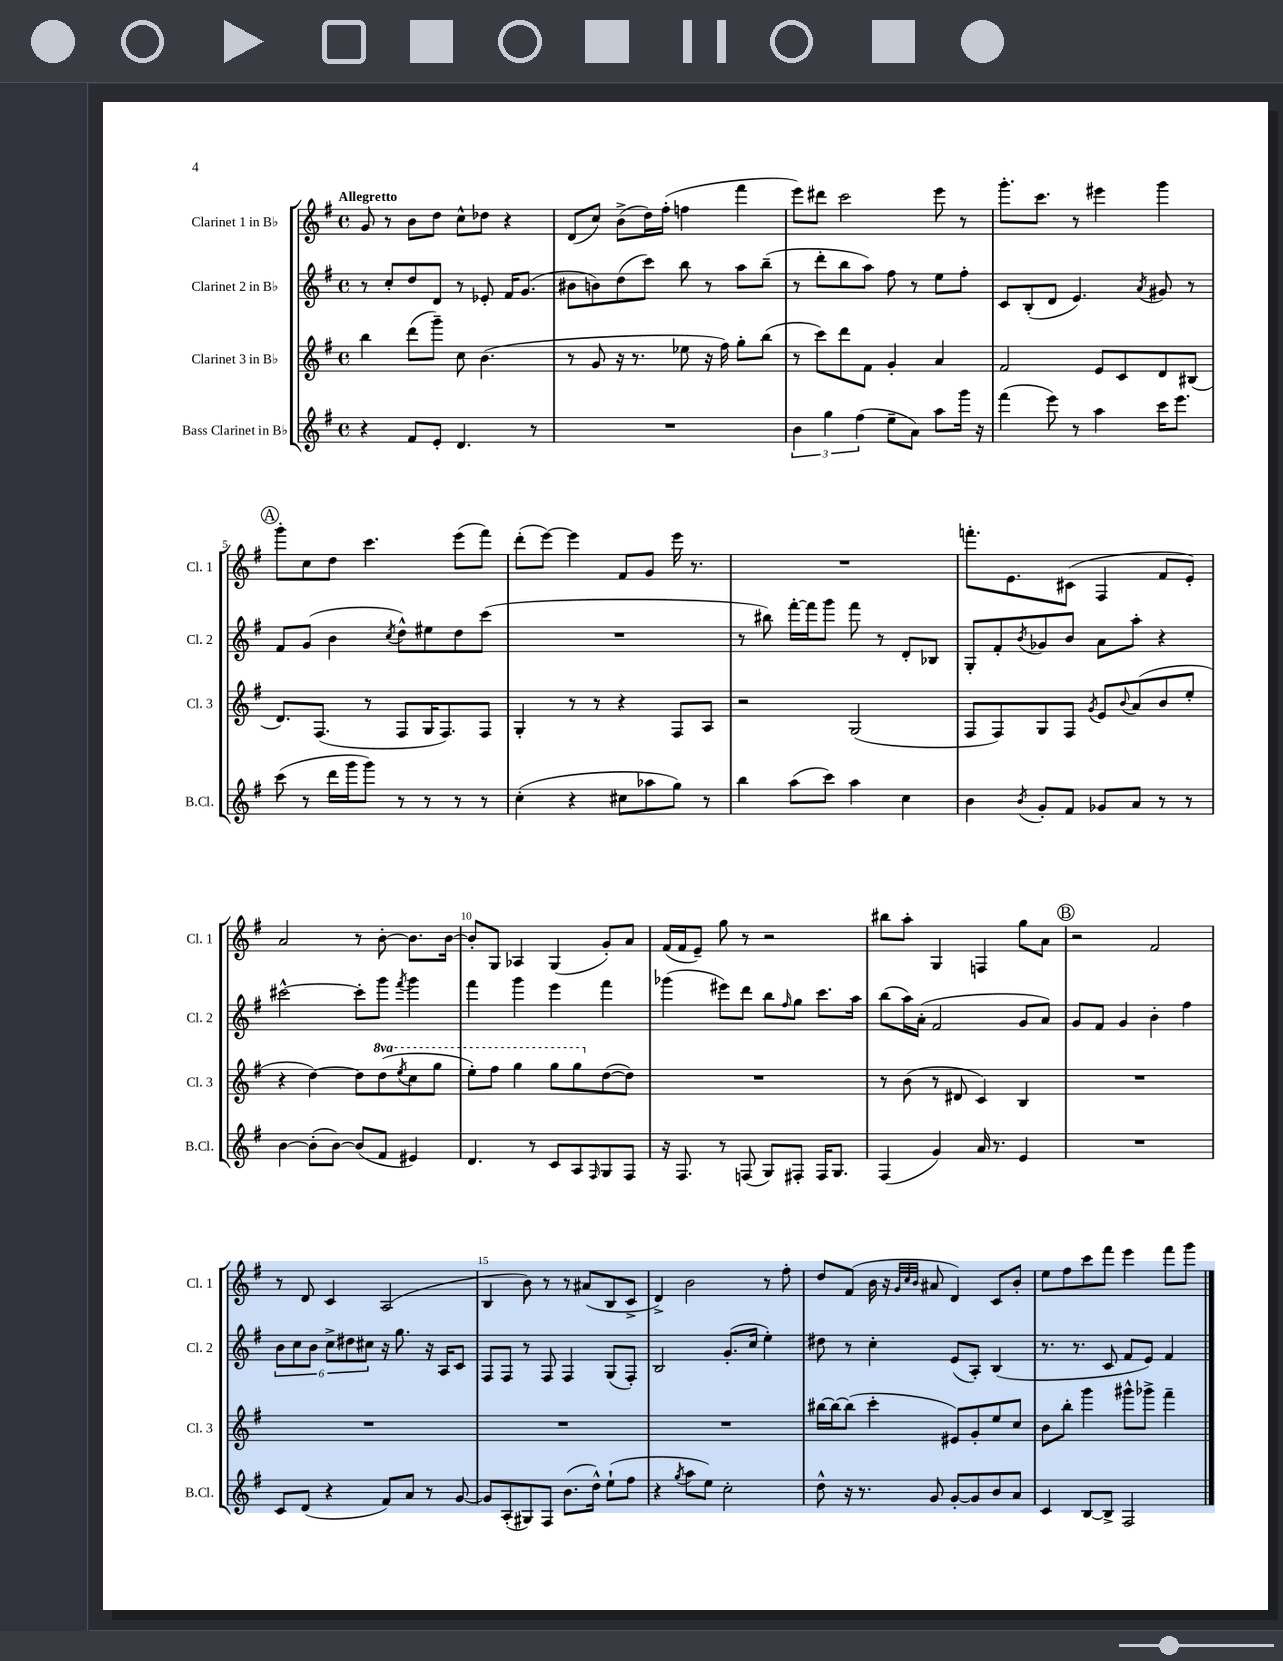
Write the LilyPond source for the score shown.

<<
\new StaffGroup <<
\new Staff = "s0" \with { instrumentName = "Clarinet 1 in Bb" shortInstrumentName = "Cl. 1" } {
    \clef treble \key g \major \defaultTimeSignature \time 4/4 \tempo "Allegretto"
    g'8 r8 b'8 d''8 c''8-^ des''8 r4 |
    d'8( c''8) b'8->( d''16) fis''16-.( f''4 fis'''4 |
    e'''8) dis'''8 c'''2 e'''8 r8 |
    g'''8.-. c'''8. r8 eis'''4 g'''4 |
    \mark \markup { \circle "A" } g'''8-. c''8 d''8 c'''4. e'''8( fis'''8) |
    d'''8-.( e'''8~) e'''4 fis'8 g'8 e'''16 r8. |
    R1 |
    f'''8.-. e'8. cis'8( fis4 fis'8 e'8-.) |
    a'2 r8 b'8~-. b'8. b'16~ |
    b'8-. g8 aes4 g4( g'8-.) a'8 |
    fis'16( fis'16 e'8--) g''8 r8 r2 |
    bis''8 a''8-. g4 f4 g''8 a'8 |
    \mark \markup { \circle "B" } r2 fis'2 |
    r8 d'8 c'4 a2( |
    b4 b'8) r8 r8 ais'8( b8 c'8-> |
    d'4->) b'2 r8 fis''8-. |
    d''8 fis'8( b'16 r16 \grace { g'32 c''32 b'32 } ais'8 d'4) c'8 b'8-. |
    e''8 fis''8 c'''8 fis'''8 e'''4 fis'''8 g'''8 \bar "|." |
}
\new Staff = "s1" \with { instrumentName = "Clarinet 2 in Bb" shortInstrumentName = "Cl. 2" } {
    \clef treble \key g \major \defaultTimeSignature \time 4/4
    r8 c''8-. d''8 d'8 r8 ees'8-. fis'16 g'8.( |
    bis'8 b'8) d''8( c'''8) b''8 r8 a''8 b''8--( |
    r8 d'''8-. b''8 a''8) fis''8 r8 e''8 fis''8-. |
    c'8 b8-.( d'8 e'4.) \acciaccatura { a'8 } gis'8 r8 |
    \mark \markup { \circle "A" } fis'8 g'8( b'4 \acciaccatura { c''8 } d''8-^) eis''8 d''8 c'''8( |
    R1 |
    r8 bis''8) fis'''16~-. fis'''16 g'''8 fis'''8 r8 d'8-. bes8 |
    g8-. fis'8-. \acciaccatura { b'8 } ges'8 b'8 a'8 a''8-. r4 |
    cis'''2~-^ cis'''8-. g'''8 \acciaccatura { fis'''8 } g'''4 |
    fis'''4 g'''4 e'''4 fis'''4 |
    ges'''4( eis'''8) d'''8 b''8 \grace { fis''16 } g''8 c'''8. a''16 |
    b''8( a''16) a'16-.( fis'2 g'8 a'8) |
    \mark \markup { \circle "B" } g'8 fis'8 g'4 b'4-. fis''4 |
    \tuplet 6/4 { b'8 c''8 b'8 c''8-> dis''8 cis''8 } r16 g''8. r16 a16 c'8 |
    fis8 fis8 r8 fis8 fis4 g8( fis8-.) |
    b2 g'8.-.( c''16 e''4-.) |
    dis''8 r8 c''4-. e'8( a8-.) b4( |
    r8. r8. c'8 fis'8 e'8) fis'4 \bar "|." |
}
\new Staff = "s2" \with { instrumentName = "Clarinet 3 in Bb" shortInstrumentName = "Cl. 3" } {
    \clef treble \key g \major \defaultTimeSignature \time 4/4 \set Staff.ottavationMarkups = #ottavation-simple-ordinals
    b''4 d'''8( g'''8--) c''8 b'4.( |
    r8 g'8 r16 r8. ees''8 r16 fis''16) g''8-. b''8( |
    r8 c'''8) d'''8 fis'8 g'4-. a'4 |
    fis'2 e'8 c'8 d'8 bis8( |
    \mark \markup { \circle "A" } d'8.) fis8.( r8 fis8 g16 fis8.) fis8 |
    g4-. r8 r8 r4 fis8 a8 |
    r2 g2( |
    fis8 fis8) g8 fis8 \acciaccatura { g'8 } e'8 \appoggiatura { b'8 } a'8( b'8 e''8-. |
    r4 d''4~) d''8 \ottava #1 d'''8( \acciaccatura { e'''8 } c'''8 g'''8 |
    e'''8-.) fis'''8 g'''4 g'''8 g'''8 \ottava #0 d''8~( d''8) |
    R1 |
    r8 b'8( r8 dis'8 c'4) b4 |
    \mark \markup { \circle "B" } R1 |
    R1 |
    R1 |
    R1 |
    bis''16~ bis''16~ bis''8( c'''4-. eis'8) g'8-. e''8 c''8 |
    b'8 b''8-. g'''4 gis'''8-^ ges'''8-> fis'''4-- \bar "|." |
}
\new Staff = "s3" \with { instrumentName = "Bass Clarinet in Bb" shortInstrumentName = "B.Cl." } {
    \clef treble \key g \major \defaultTimeSignature \time 4/4
    r4 fis'8 e'8-. d'4. r8 |
    R1 |
    \tuplet 3/2 { b'4 g''4 fis''4( } e''8-- a'8) a''8 g'''16 r16 |
    fis'''4( e'''8) r8 a''4 c'''16 e'''8. |
    \mark \markup { \circle "A" } c'''8( r8 d'''16 g'''16 g'''8) r8 r8 r8 r8 |
    c''4-.( r4 cis''8 aes''8 g''8) r8 |
    b''4 a''8( c'''8) a''4 c''4 |
    b'4 \acciaccatura { b'8 } g'8-. fis'8 ges'8 a'8 r8 r8 |
    b'4~ b'8-.( b'8~) b'8( fis'8 eis'4) |
    d'4. r8 c'8 a8 \grace { fis16 } g8 fis8 |
    r16 fis8. r8 f8( g8) fis8-. fis16 g8. |
    fis4( g'4) a'16 r8. e'4 |
    \mark \markup { \circle "B" } R1 |
    c'8 d'8( r4 fis'8) a'8 r8 g'8~ |
    g'8 a8-.( gis8) fis8 b'8.( d''16-^) e''8-!( fis''8 |
    r4 \acciaccatura { g''8 } a''8 e''8) c''2-. |
    d''8-^ r16 r8. g'8 g'8~-. g'8 b'8 a'8 |
    c'4 b8~ b8-> fis2 \bar "|." |
}
>>
>>
\layout { \context { \Score \override BarNumber.break-visibility = ##(#f #t #t) barNumberVisibility = #(every-nth-bar-number-visible 5) } }
